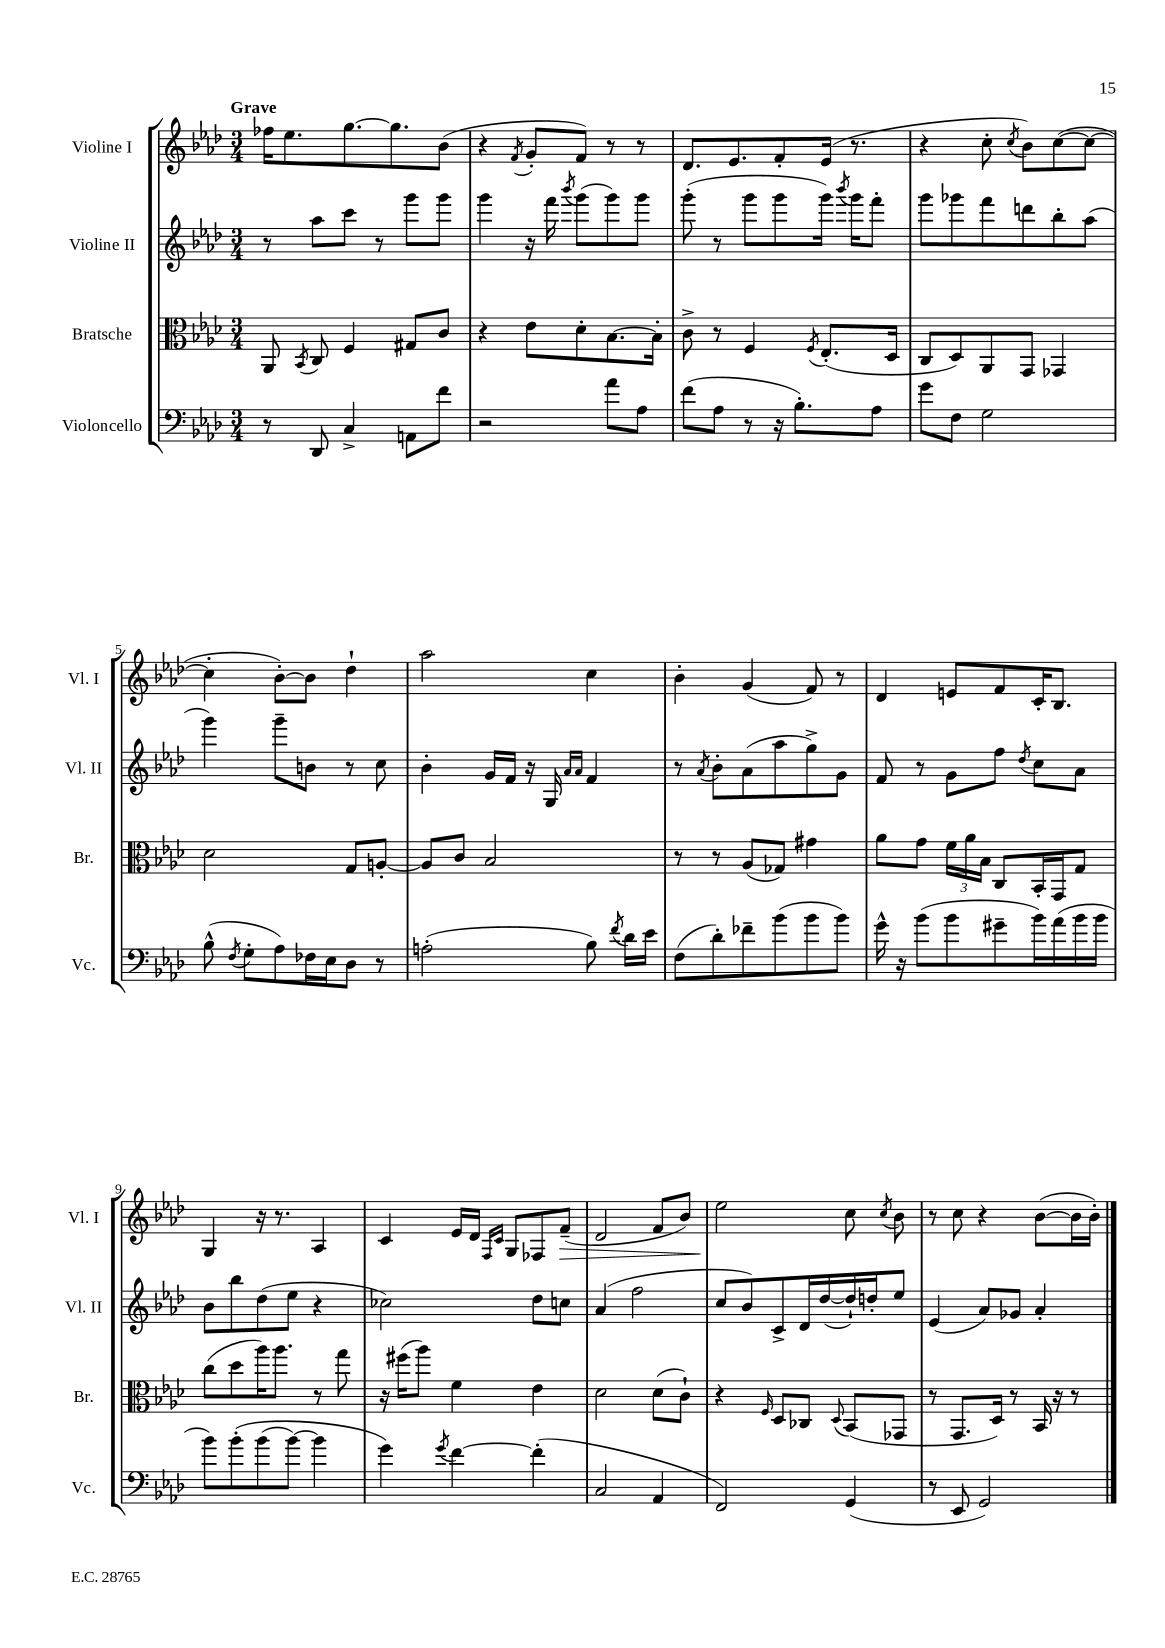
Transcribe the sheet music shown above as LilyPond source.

<<
\new StaffGroup <<
\new Staff = "s0" \with { instrumentName = "Violine I" shortInstrumentName = "Vl. I" } {
    \clef treble \key aes \major \numericTimeSignature \time 3/4 \tempo "Grave"
    \autoBeamOff fes''16[ ees''8. g''8.~ g''8. bes'8]( |
    r4 \acciaccatura { f'8 } g'8[-. f'8]) r8 r8 |
    des'8.[ ees'8. f'8-. ees'16]( r8. |
    r4 c''8-. \acciaccatura { c''8 } bes'8[) c''8~( c''8]~ |
    c''4-. bes'8[~-.) bes'8] des''4-! |
    aes''2 c''4 |
    bes'4-. g'4( f'8) r8 |
    des'4 e'8[ f'8 c'16-. bes8.] |
    g4 r16 r8. aes4 |
    c'4 ees'16[ des'16] \grace { f16[ c'16] } g8[ fes8 f'8]--\>( |
    des'2 f'8[ bes'8]) |
    ees''2\! c''8 \acciaccatura { c''8 } bes'8 |
    r8 c''8 r4 bes'8[~( bes'16 bes'16]-.) \bar "|." |
}
\new Staff = "s1" \with { instrumentName = "Violine II" shortInstrumentName = "Vl. II" } {
    \clef treble \key aes \major \numericTimeSignature \time 3/4
    \autoBeamOff r8 aes''8[ c'''8] r8 g'''8[ g'''8] |
    g'''4 r16 f'''16 \acciaccatura { bes'''8 } g'''8[( g'''8) g'''8] |
    g'''8-.( r8 g'''8[ g'''8 g'''16]) \acciaccatura { bes'''8 } g'''16[ f'''8]-. |
    g'''8[ ges'''8 f'''8 d'''8 bes''8-. aes''8]( |
    g'''4) g'''8[-- b'8] r8 c''8 |
    bes'4-. g'16[ f'16] r16 g16 \grace { aes'16[ aes'16] } f'4 |
    r8 \acciaccatura { aes'8 } bes'8[-. aes'8( aes''8 g''8->) g'8] |
    f'8 r8 g'8[ f''8] \acciaccatura { des''8 } c''8[ aes'8] |
    bes'8[ bes''8 des''8( ees''8] r4 |
    ces''2) des''8[ c''8] |
    aes'4( f''2 |
    c''8[ bes'8) c'8-> des'16 des''16~( des''16-!) d''16-. ees''8] |
    ees'4( aes'8[) ges'8] aes'4-. \bar "|." |
}
\new Staff = "s2" \with { instrumentName = "Bratsche" shortInstrumentName = "Br." } {
    \clef alto \key aes \major \numericTimeSignature \time 3/4
    \autoBeamOff aes,8 \acciaccatura { bes,8 } c8 f4 gis8[ c'8] |
    r4 ees'8[ des'8-. bes8.~ bes16]-. |
    c'8-> r8 f4 \acciaccatura { f8 } ees8.[-.( des16] |
    c8[ des8) aes,8 g,8] ges,4 |
    des'2 g8[ a8]~-. |
    a8[ c'8] bes2 |
    r8 r8 aes8[( ges8]) gis'4 |
    aes'8[ g'8] \tuplet 3/2 { f'16[ aes'16 bes16] } c8[ bes,16-. g,16 g8] |
    c''8[( des''8 aes''16) aes''8.] r8 g''8 |
    r16 fis''16[( aes''8]) f'4 ees'4 |
    des'2 des'8[( c'8]-!) |
    r4 \grace { f16 } des8[ ces8] \appoggiatura { des8 } bes,8[( ges,8] |
    r8 g,8.[ des16]) r8 bes,16 r16 r8 \bar "|." |
}
\new Staff = "s3" \with { instrumentName = "Violoncello" shortInstrumentName = "Vc." } {
    \clef bass \key aes \major \numericTimeSignature \time 3/4
    \autoBeamOff r8 des,8 c4-> a,8[ f'8] |
    r2 aes'8[ aes8] |
    f'8[( aes8] r8 r16 bes8.[-.) aes8] |
    g'8[ f8] g2 |
    bes8-^( \acciaccatura { f8 } g8[-. aes8) fes16 ees16 des8] r8 |
    a2-.( bes8) \acciaccatura { f'8 } des'16[ ees'16] |
    f8[( des'8-.) fes'8-- bes'8( bes'8 bes'8]) |
    g'16-^ r16 bes'8[( bes'8 gis'8-- bes'16) aes'16( bes'16 bes'16] |
    bes'8[) bes'8-.\( bes'8( bes'8]~) bes'4 |
    g'4\) \acciaccatura { g'8 } f'4~ f'4-.( |
    c2 aes,4 |
    f,2) g,4( |
    r8 ees,8 g,2) \bar "|." |
}
>>
>>
